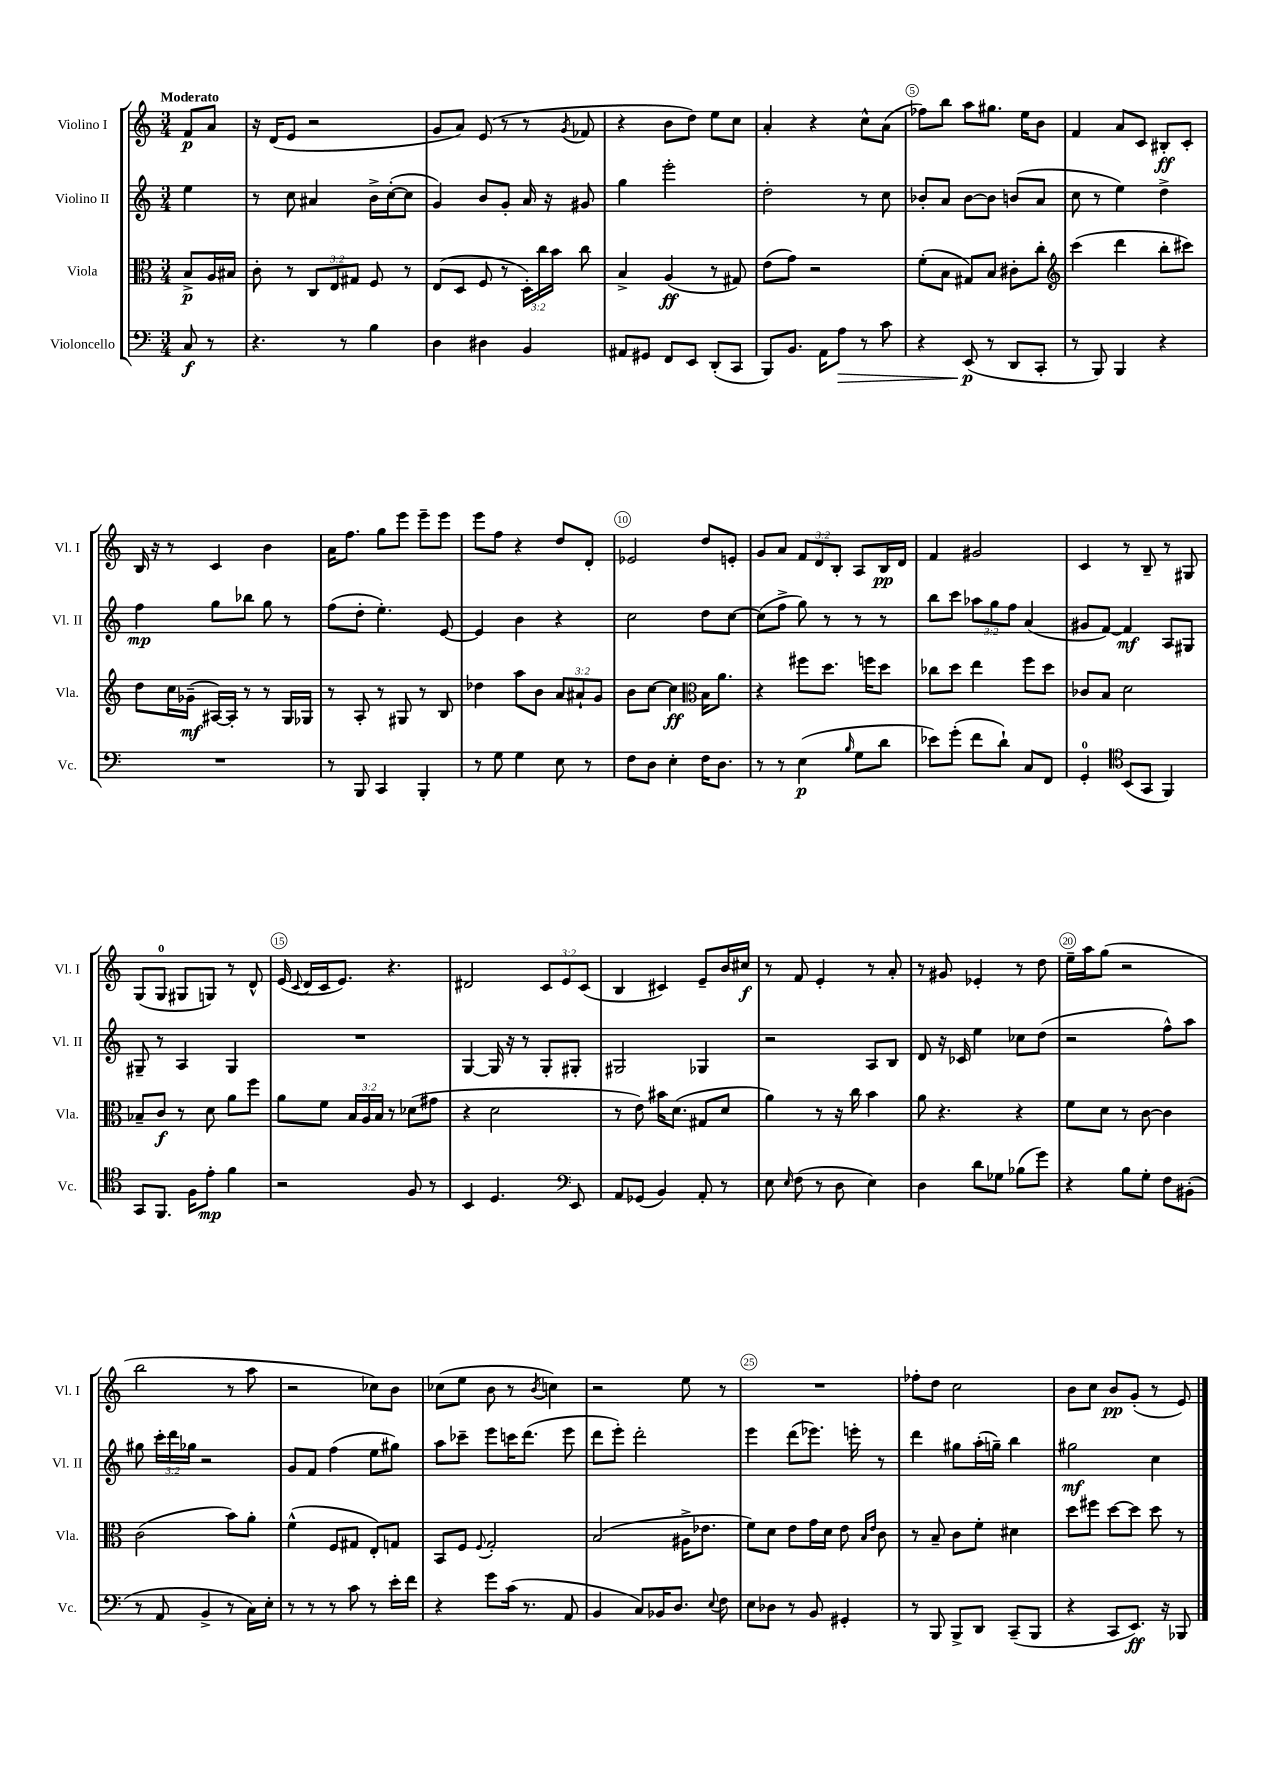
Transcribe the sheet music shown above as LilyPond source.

<<
\new StaffGroup <<
\new Staff = "s0" \with { instrumentName = "Violino I" shortInstrumentName = "Vl. I" } {
    \clef treble \key c \major \numericTimeSignature \time 3/4 \override Staff.TupletNumber.text = #tuplet-number::calc-fraction-text \partial 4 \tempo "Moderato"
    \autoBeamOff f'8[\p a'8] |
    r16 d'16[( e'8] r2 |
    g'8[ a'8]) e'8( r8 r8 \acciaccatura { g'8 } fes'8 |
    r4 b'8[ d''8]) e''8[ c''8] |
    a'4-. r4 c''8[-^ a'8]( |
    fes''8[) b''8] a''8[ gis''8.] e''16[ b'8] |
    f'4 a'8[ c'8] bis8[-.\ff c'8]-. |
    b16 r16 r8 c'4 b'4 |
    a'16[ f''8.] g''8[ e'''8] e'''8[-- e'''8] |
    e'''8[ f''8] r4 d''8[ d'8]-. |
    ees'2 d''8[ e'8]-. |
    g'8[ a'8] \tuplet 3/2 { f'8[ d'8 b8]-. } a8[ b16\pp d'16] |
    f'4 gis'2 |
    c'4 r8 b8-- r8 gis8 |
    g8[( g8]-0 gis8[ g8]) r8 d'8-^ |
    e'16( \appoggiatura { c'8 } d'16[ c'16 e'8.]) r4. |
    dis'2 \tuplet 3/2 { c'8[ e'8 c'8]( } |
    b4 cis'4) e'8[-- b'16 cis''16]\f |
    r8 f'8 e'4-. r8 a'8-. |
    r8 gis'8 ees'4-. r8 d''8 |
    e''16[-- a''16 g''8]( r2 |
    b''2 r8 a''8 |
    r2 ces''8[) b'8] |
    ces''8[( e''8] b'8 r8 \acciaccatura { b'8 } c''4) |
    r2 e''8 r8 |
    R2. |
    fes''8[-. d''8] c''2 |
    b'8[ c''8] b'8[\pp g'8]-.( r8 e'8) \bar "|." |
}
\new Staff = "s1" \with { instrumentName = "Violino II" shortInstrumentName = "Vl. II" } {
    \clef treble \key c \major \numericTimeSignature \time 3/4 \override Staff.TupletNumber.text = #tuplet-number::calc-fraction-text \partial 4
    \autoBeamOff e''4 |
    r8 c''8 ais'4 b'16[-> c''16~-.( c''8] |
    g'4) b'8[ g'8]-. a'16 r16 gis'8 |
    g''4 e'''2-. |
    d''2-. r8 c''8 |
    bes'8[-. a'8] bes'8[~ bes'8] b'8[( a'8] |
    c''8 r8 e''4) d''4-> |
    f''4\mp g''8[ bes''8] g''8 r8 |
    f''8[( d''8]-. e''4.-.) e'8~ |
    e'4 b'4 r4 |
    c''2 d''8[ c''8]~ |
    c''8[( f''8]-> g''8) r8 r8 r8 |
    b''8[ c'''8] \tuplet 3/2 { aes''8[ g''8 f''8] } a'4( |
    gis'8[ f'8]~) f'4\mf a8[ gis8] |
    gis8-- r8 a4 gis4 |
    R2. |
    g4~ g16 r16 r8 g8[-. gis8]-. |
    gis2 ges4 |
    r2 a8[ b8] |
    d'8 r16 ces'16 e''4 ces''8[ d''8]( |
    r2 f''8[-^) a''8] |
    gis''8 \tuplet 3/2 { c'''16[-. d'''16 ges''16] } r2 |
    g'8[ f'8] f''4( e''8[ gis''8]) |
    a''8[ ces'''8]-- e'''8[ c'''16 d'''8.]( e'''8 |
    d'''8[ e'''8]-.) d'''2-. |
    e'''4 d'''8[( ees'''8.]) e'''16-. r8 |
    d'''4 gis''8[ a''16-.( g''16]--) b''4 |
    gis''2\mf c''4 \bar "|." |
}
\new Staff = "s2" \with { instrumentName = "Viola" shortInstrumentName = "Vla." } {
    \clef alto \key c \major \numericTimeSignature \time 3/4 \override Staff.TupletNumber.text = #tuplet-number::calc-fraction-text \partial 4
    \autoBeamOff b8[->\p a16 bis16] |
    c'8-. r8 \tuplet 3/2 { c8[ e8 gis8] } f8 r8 |
    e8[( d8] f8 r8 \tuplet 3/2 { d16[-.) c''16 b'16] } c''8 |
    b4-> a4\ff( r8 gis8) |
    e'8[( g'8]) r2 |
    f'8[-.( b8] gis8[) b8] cis'8[-. c''8]-. |
    \clef treble c'''4( d'''4 b''8[-. cis'''8]) |
    d''8[ c''16 ges'16]--\mf( ais16[~) ais16]-. r8 r8 g16[ ges16] |
    r8 a8-. r8 gis8 r8 b8 |
    des''4 a''8[ b'8] \tuplet 3/2 { a'8[ ais'8-! g'8] } |
    b'8[ c''8]~ c''4\ff \clef alto b16[ a'8.] |
    r4 fis''8[ d''8.] f''16[ d''8] |
    ces''8[ d''8] e''4 f''8[ d''8] |
    ces'8[ b8] d'2 |
    bes8[-- c'8]\f r8 d'8 a'8[ f''8] |
    a'8[ f'8] \tuplet 3/2 { b16[ a16 b16] } r8 des'8[( gis'8] |
    r4 d'2 |
    r8 e'8) bis'16[ d'8.]( gis8[ d'8] |
    a'4) r8 r16 c''16 b'4 |
    a'8 r4. r4 |
    f'8[ d'8] r8 c'8~ c'4 |
    c'2( b'8[) a'8]-. |
    f'4-^( f8[ gis8] e8[-.) g8] |
    b,8[ f8] \appoggiatura { f8 } g2-. |
    b2( ais16[-> ees'8.] |
    f'8[) d'8] e'8[ g'16 d'16] e'8 \grace { b16[ e'16] } c'8 |
    r8 b8-- c'8[ f'8]-. dis'4 |
    d''8[ fis''8] d''8[~ d''8] d''8 r8 \bar "|." |
}
\new Staff = "s3" \with { instrumentName = "Violoncello" shortInstrumentName = "Vc." } {
    \clef bass \key c \major \numericTimeSignature \time 3/4 \partial 4
    \autoBeamOff c8\f r8 |
    r4. r8 b4 |
    d4 dis4 b,4 |
    ais,8[ gis,8] f,8[ e,8] d,8[-.( c,8] |
    b,,8[) b,8.] a,16[ a8]\> r8 c'8 |
    r4 e,8\p\!( r8 d,8[ c,8]-. |
    r8 b,,8) b,,4 r4 |
    R2. |
    r8 b,,8 c,4 b,,4-. |
    r8 g8 g4 e8 r8 |
    f8[ d8] e4-. f16[ d8.] |
    r8 r8 e4\p( \grace { b16 } g8[ d'8] |
    ees'8[) g'8]-.( f'8[ d'8]-!) c8[ f,8] |
    g,4-0-. \clef tenor b,8[( g,8] f,4) |
    g,8[ f,8.] f16[ e'8]-.\mp f'4 |
    r2 f8 r8 |
    b,4 d4. \clef bass e,8 |
    a,8[ ges,8]( b,4) a,8-. r8 |
    e8 \grace { e16 } f8( r8 d8 e4) |
    d4 d'8[ ges8] bes8[( g'8]) |
    r4 b8[ g8]-. f8[ bis,8]-.( |
    r8 a,8 b,4-> r8 c16[) e16]-. |
    r8 r8 r8 c'8 r8 e'16[-. f'16] |
    r4 g'8[ c'16]( r8. a,8 |
    b,4 c8[) bes,16 d8.] \appoggiatura { e8 } f8 |
    e8[ des8] r8 b,8 gis,4-. |
    r8 b,,8 b,,8[-> d,8] c,8[--( b,,8] |
    r4 c,8[ e,8.]\ff) r16 bes,,8 \bar "|." |
}
>>
>>
\layout { \context { \Score \override BarNumber.break-visibility = ##(#f #t #t) barNumberVisibility = #(every-nth-bar-number-visible 5) \override BarNumber.stencil = #(make-stencil-circler 0.1 0.3 ly:text-interface::print) } }
